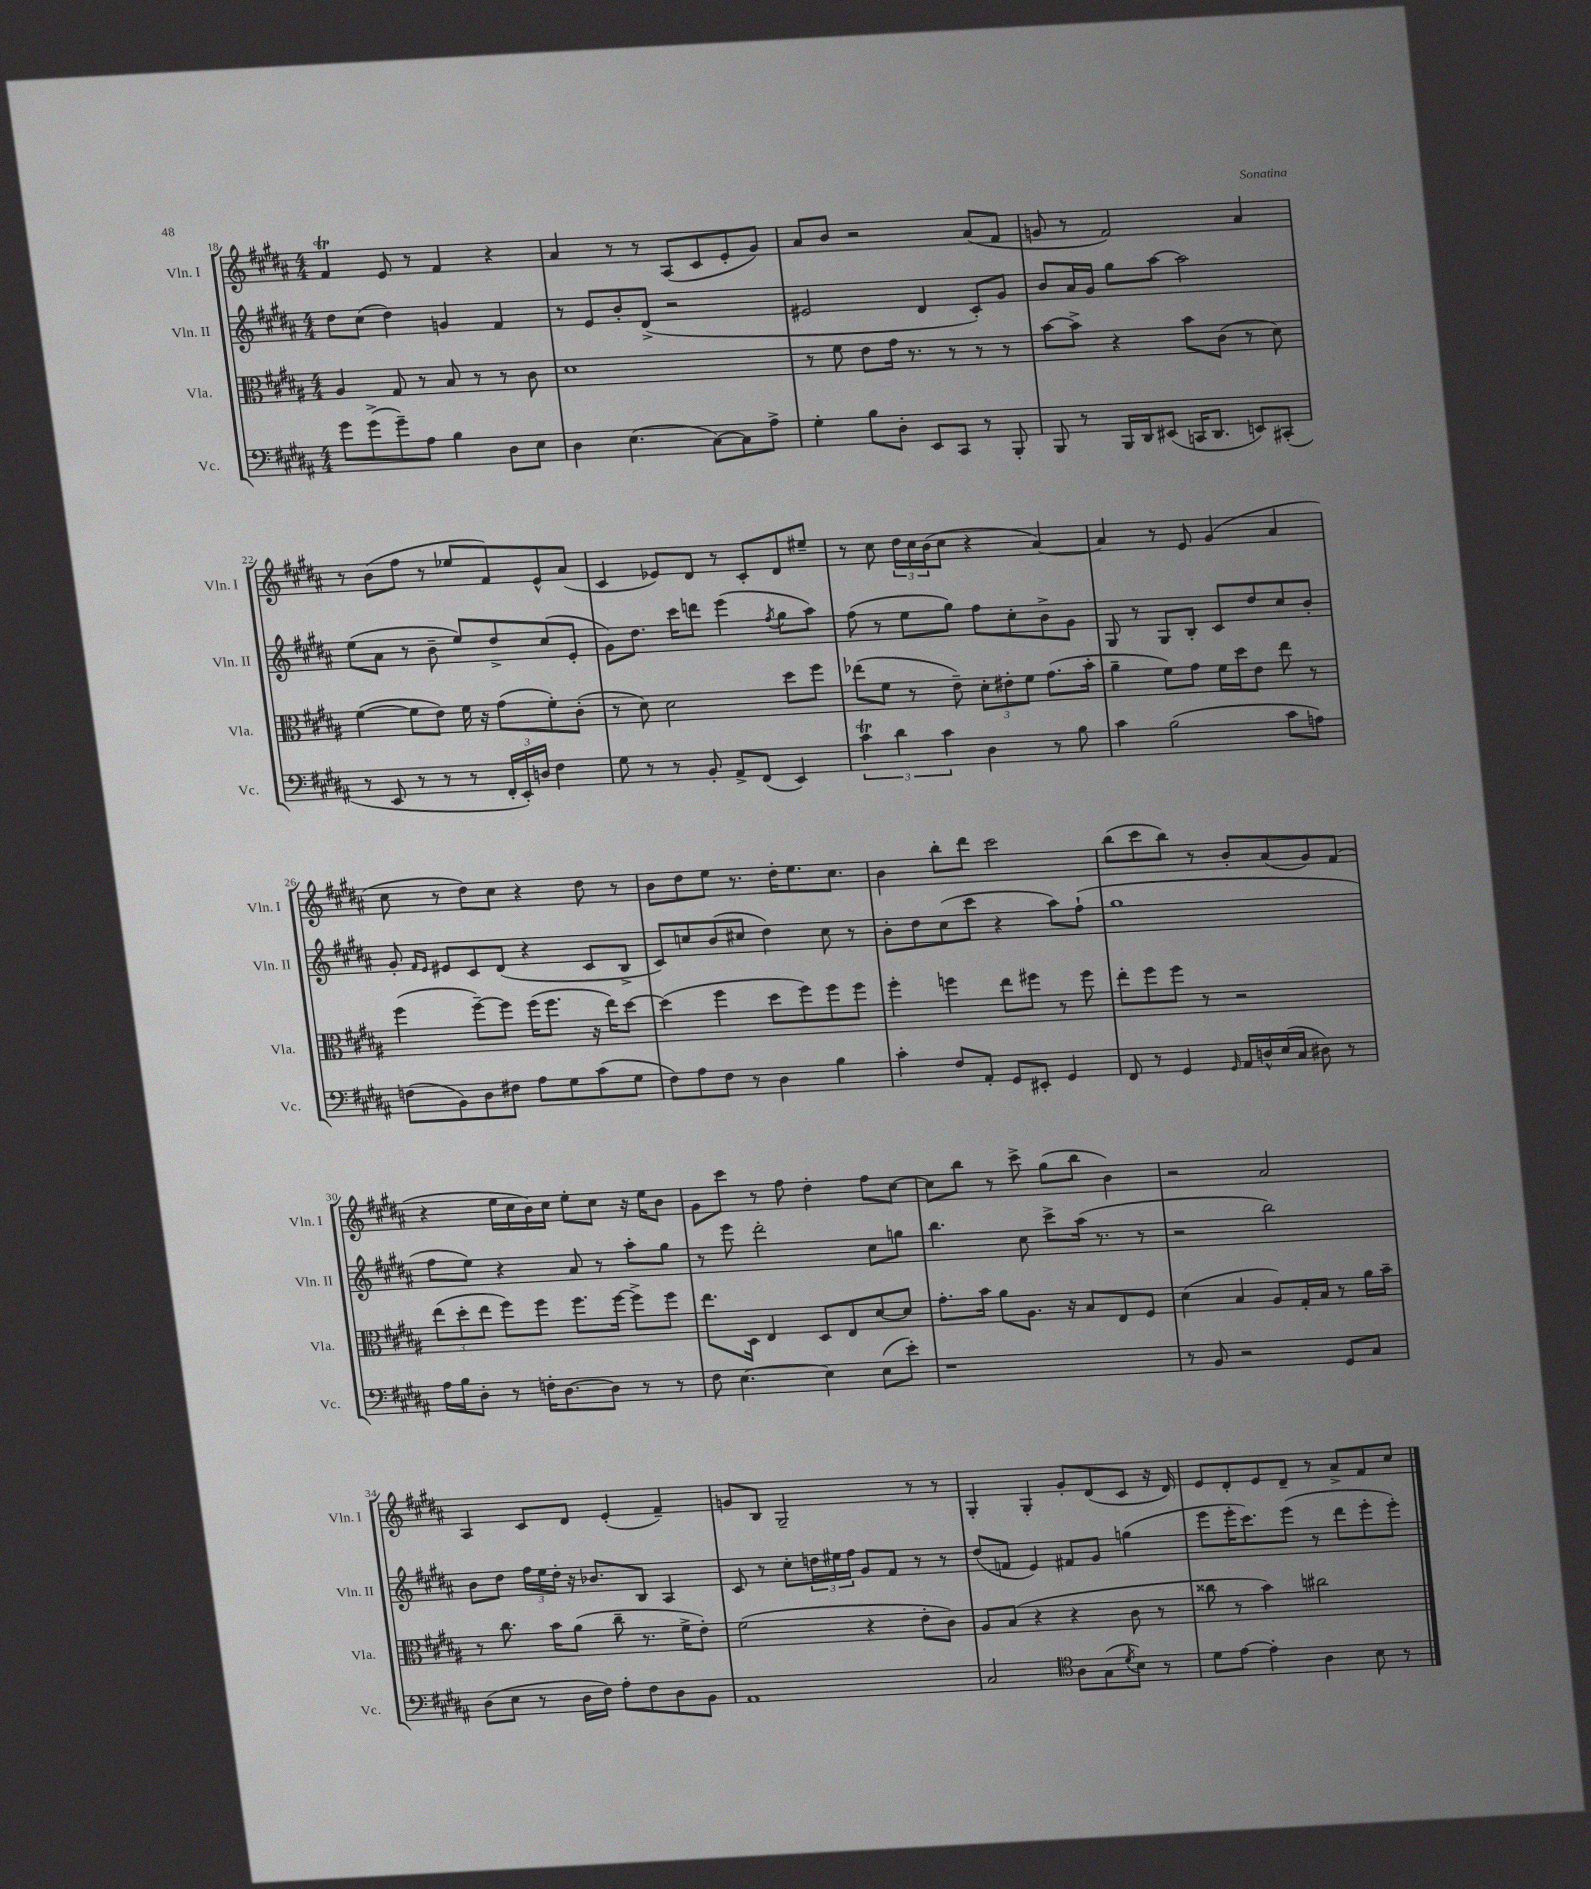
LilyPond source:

<<
\new StaffGroup <<
\new Staff = "s0" \with { instrumentName = "Vln. I" shortInstrumentName = "Vln. I" } {
    \clef treble \key b \major \numericTimeSignature \time 4/4
    fis'4\trill e'8 r8 fis'4 r4 |
    ais'4 r8 r8 ais8( cis'8 e'8-. gis'8) |
    ais'8 b'8 r2 ais'8( fis'8 |
    g'8 r8 fis'2) ais'4 |
    r8 b'8( fis''8 r8 ees''8 fis'8) e'8-^ ais'8( |
    cis'4 ees'8) dis'8 r8 cis'8-. dis'8 eis''8-- |
    r8 cis''8 \tuplet 3/2 { dis''16 cis''16 b'16( } cis''8 r4 ais'4~) |
    ais'4 r8 e'8 gis'4( ais'4 |
    cis''8 r8 dis''8) cis''8 r4 dis''8 r8 |
    b'8 dis''8 e''8 r8. dis''16-. e''8. cis''8. |
    b'4 b''8-. dis'''8 cis'''2 |
    b''8( cis'''8 b''8) r8 b'8-. ais'8( gis'8) fis'8( |
    r4 e''16 cis''16 b'16) cis''16 e''8-. cis''8 r16 e''16 b'8 |
    gis'8 cis'''8 r8 fis''8 dis''4-. fis''8 cis''8~ |
    cis''8 b''8 r8 cis'''8-> gis''8( b''8 b'4) |
    r2 ais'2 |
    ais4 cis'8 dis'8 e'4-.( fis'4--) |
    g'8 b8 gis2-- r8 r8 |
    gis4-. gis4-. gis'8-. dis'8( cis'8 r16 dis'16) |
    e'8 dis'8-. e'8 dis'8-- r8 ais'8-> fis'8 cis''8 \bar "|." |
}
\new Staff = "s1" \with { instrumentName = "Vln. II" shortInstrumentName = "Vln. II" } {
    \clef treble \key b \major \numericTimeSignature \time 4/4
    dis''8 cis''8( dis''4) g'4 fis'4 |
    r8 e'8 b'8-. dis'8->( r2 |
    eis'2 dis'4 cis'8-.) gis'8 |
    b'8 ais'16 gis'16 gis''8 ais''8~ ais''2 |
    e''8( ais'8 r8 b'8-- e''8) dis''8-> cis''8( e'8-. |
    gis'8) dis''8. cis'''16 d'''8 e'''4( \acciaccatura { fis''8 } gis''8 ais''8) |
    fis''8( r8 e''8 gis''8) fis''8 cis''8-. b'8-> gis'8 |
    gis8 r8 gis8 b8-. cis'8 dis''8 cis''8 b'8-. |
    gis'8-. \grace { fis'16 e'16 } eis'8 cis'8 dis'8( r4 cis'8 b8-> |
    cis'8) c''8 b'8( cis''8 dis''4) cis''8 r8 |
    b'8-. dis''8 cis''8( cis'''8 r4 ais''8) fis''8-!( |
    gis''1 |
    fis''8 e''8) r4 ais'8 r8 ais''8-. gis''8 |
    r8 e'''8 dis'''2-. cis''8 g''8 |
    b''4. cis''8 cis'''8-> ais''16( r8. r8 |
    r2 b''2) |
    b'8 dis''8 \tuplet 3/2 { fis''16 e''16 dis''16-. } r16 bes'8. b8 ais4 |
    cis'8 r8 cis''8-. \tuplet 3/2 { d''16 eis''16 fis''16 } gis'8 fis'8 r8 r8 |
    dis''8( f'8 e'4) fis'8 gis'8 g''4( |
    e'''8 e'''16-. cis'''8.) e'''8( r8 dis'''8 e'''8-. e'''8-.) \bar "|." |
}
\new Staff = "s2" \with { instrumentName = "Vla." shortInstrumentName = "Vla." } {
    \clef alto \key b \major \numericTimeSignature \time 4/4
    ais4 gis8 r8 b8 r8 r8 cis'8 |
    dis'1 |
    r8 fis'8 e'8 gis'16 r8. r8 r8 r8 |
    b'8~ b'8-> r4 b'8 cis'8( r8 dis'8) |
    fis'4~( fis'8 e'8) fis'16 r16 gis'8( fis'8-.) cis'8-.( |
    r8 dis'8) dis'2 dis''8 fis''8 |
    ees''8( fis'8 r8 e'8--) \tuplet 3/2 { dis'8-. eis'8-. fis'8 } gis'8.( b'16-. |
    ais'4-- fis'8) gis'8 fis'16 dis''16 e'8 e''8 r8 |
    fis''4( fis''8~--) fis''8 fis''16( fis''8. r16 e''16) dis''8~ |
    dis''4( fis''4 dis''8 fis''8) fis''8 fis''8 |
    fis''4-. f''4 e''8 fis''8 r8 fis''8 |
    e''8-. fis''8 fis''8 r8 r2 |
    \tuplet 3/2 { e''8( dis''8-. e''8 } fis''8) fis''8 fis''8. fis''16~ fis''8-> fis''8 |
    e''8. dis16 e4 dis8 e8 dis'8~ dis'8 |
    gis'8.-. b'16 ais'8 ais8. r16 b8 e8 fis8 |
    dis'4( b4 ais8) gis16-. b16 r8 ais'16 b'16-- |
    r8 cis''8. b'16 ais'8( cis''8-- r8. fis'16-> e'8-.) |
    fis'2( r4 e'8-. cis'8) |
    ais8 b8( r4 r4 cis'8 r8 |
    cisis''8 r8 b'4) cis''2 \bar "|." |
}
\new Staff = "s3" \with { instrumentName = "Vc." shortInstrumentName = "Vc." } {
    \clef bass \key b \major \numericTimeSignature \time 4/4
    gis'8 gis'8->( gis'8--) ais8 b4 dis8 e8 |
    dis4 e4.( cis8~) cis8 ais8-> |
    gis4-. b8 dis8-. e,8 cis,8 r8 b,,8-. |
    b,,8 r8 b,,16 dis,16 eis,8( c,16 dis,8. e,8) cis,8-.( |
    r8 e,8 r8 r8 r8 \tuplet 3/2 { fis,16-. e,16-.) d16 } fis4 |
    gis8 r8 r8 b,8-. ais,8-> fis,8( e,4) |
    \tuplet 3/2 { cis'4\trill dis'4 cis'4 } dis4 r8 b8 |
    cis'4 b2( cis'8 a8) |
    f8( b,8) dis8 fis8 ais8 gis8 cis'8( gis8 |
    fis8) ais8 fis8 r8 dis4 b4 |
    cis'4-. fis8 ais,8-. gis,8 eis,8-. gis,4 |
    fis,8 r8 gis,4 \grace { gis,16 } ais,16 d16-^ e16( cis16 dis8) r8 |
    ais16 b16 dis8-. r8 f16-. dis8.~ dis8 r8 r8 |
    fis8 e4.~ e4 e8( e'8-.) |
    r1 |
    r8 b,8 r2 gis,8 cis8 |
    dis8( e8 r8 dis16 fis16) ais8-. fis8 dis8 b,8 |
    ais,1 |
    cis2 \clef tenor ais8 gis8( \acciaccatura { dis'8 } b8) r8 |
    dis'8 e'8~ e'4-. ais4 b8 r8 \bar "|." |
}
>>
>>
\layout { \context { \Score currentBarNumber = #18 } }
